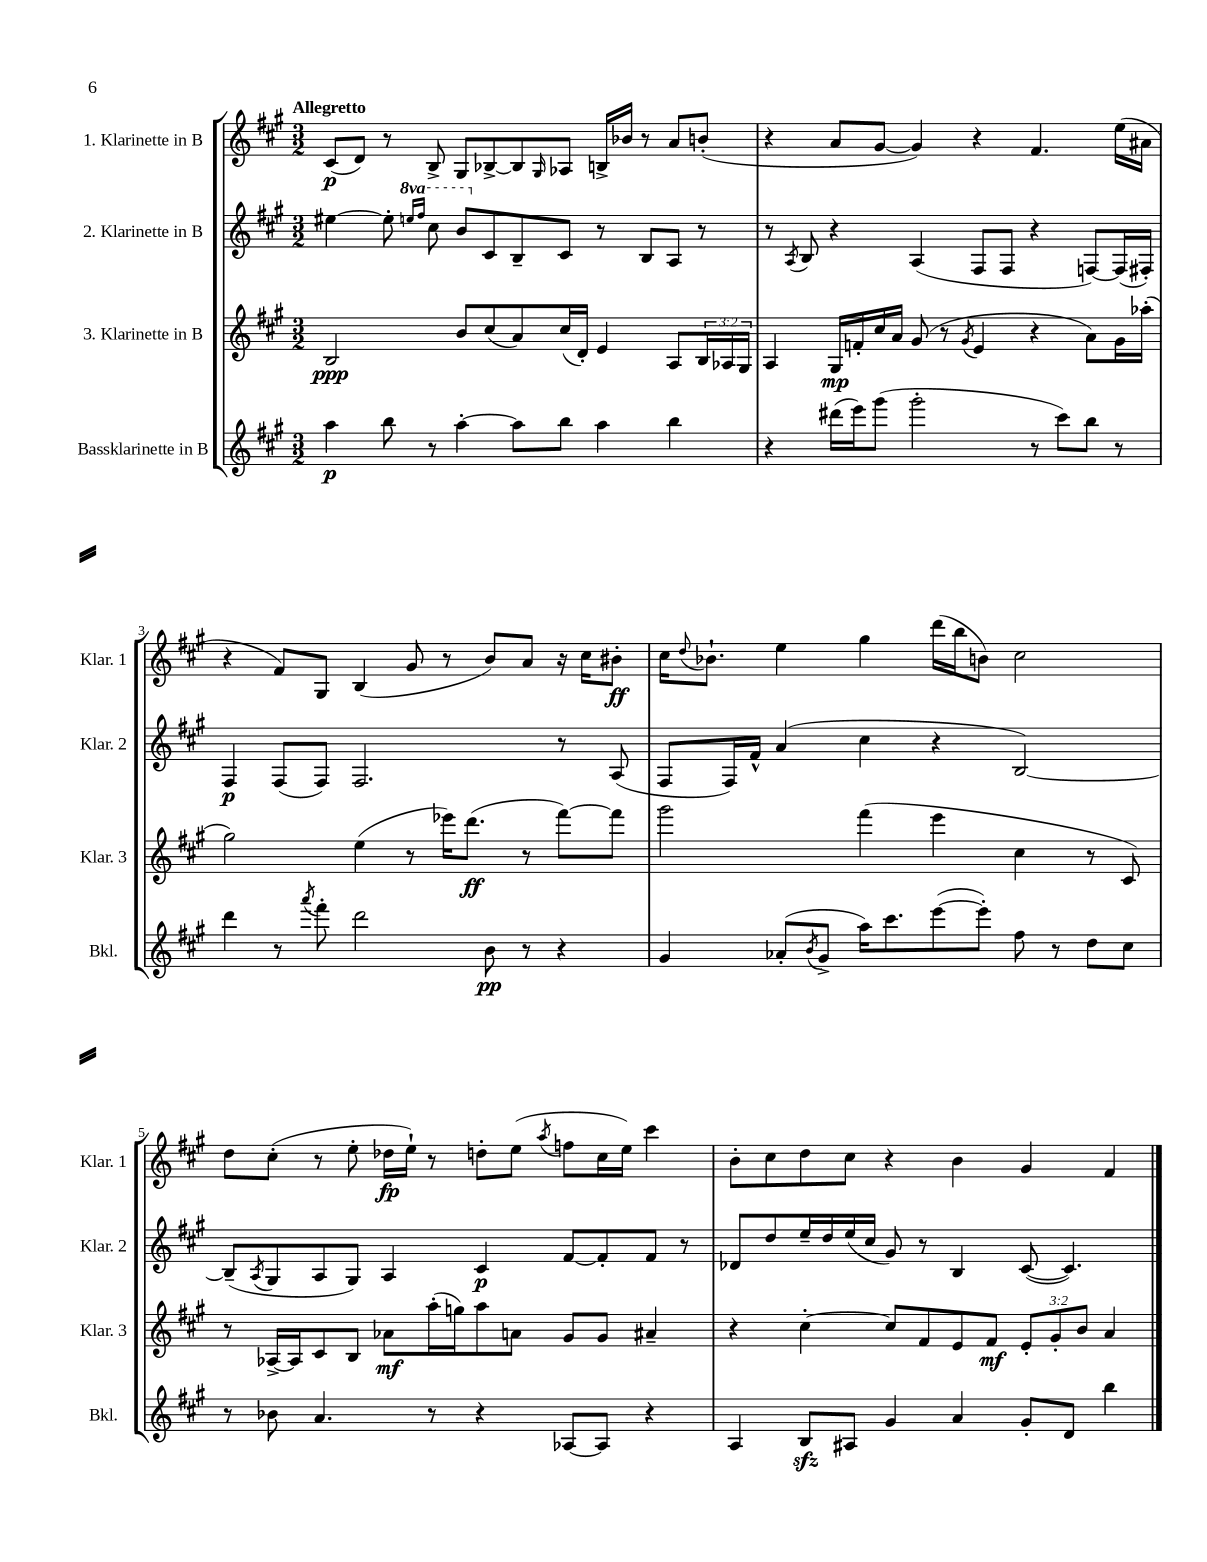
<<
\new StaffGroup <<
\new Staff = "s0" \with { instrumentName = "1. Klarinette in B" shortInstrumentName = "Klar. 1" } {
    \clef treble \key a \major \numericTimeSignature \time 3/2 \tempo "Allegretto"
    cis'8\p( d'8) r8 b8-> gis8 bes8~-> bes8 \grace { gis16 } aes8 b16-> bes'16 r8 a'8 b'8-.( |
    r4 a'8 gis'8~ gis'4) r4 fis'4. e''16( ais'16 |
    r4 fis'8) gis8 b4( gis'8 r8 b'8) a'8 r16 cis''16 bis'8-.\ff |
    cis''16 \appoggiatura { d''8 } bes'8.-! e''4 gis''4 d'''16( b''16 b'8) cis''2 |
    d''8 cis''8-.( r8 e''8-. des''16\fp e''16-!) r8 d''8-. e''8( \acciaccatura { a''8 } f''8 cis''16 e''16) cis'''4 |
    b'8-. cis''8 d''8 cis''8 r4 b'4 gis'4 fis'4 \bar "|." |
}
\new Staff = "s1" \with { instrumentName = "2. Klarinette in B" shortInstrumentName = "Klar. 2" } {
    \clef treble \key a \major \numericTimeSignature \time 3/2 \set Staff.ottavationMarkups = #ottavation-simple-ordinals
    eis''4~ eis''8-. \ottava #1 \grace { e'''!16 fis'''16 } cis'''8 b''8 \ottava #0 cis'8 b8-- cis'8 r8 b8 a8 r8 |
    r8 \acciaccatura { a8 } b8 r4 a4( fis8 fis8 r4 f8~) f16( fis16-.) |
    fis4\p fis8( fis8) fis2. r8 a8( |
    fis8 fis16) fis'16-^ a'4( cis''4 r4 b2~) |
    b8--( \acciaccatura { a8 } gis8 a8 gis8) a4 cis'4\p fis'8~ fis'8-. fis'8 r8 |
    des'8 d''8 e''16-- d''16 e''16( cis''16 gis'8) r8 b4 cis'8~( cis'4.) \bar "|." |
}
\new Staff = "s2" \with { instrumentName = "3. Klarinette in B" shortInstrumentName = "Klar. 3" } {
    \clef treble \key a \major \numericTimeSignature \time 3/2 \override Staff.TupletNumber.text = #tuplet-number::calc-fraction-text
    b2\ppp b'8 cis''8( a'8) cis''16( d'16-.) e'4 a8 \tuplet 3/2 { b16 aes16 gis16 } |
    a4 gis16\mp f'16-. cis''16 a'16 gis'8( r8 \acciaccatura { gis'8 } e'4 r4 a'8) gis'16 aes''16-.( |
    gis''2) e''4( r8 ees'''16) d'''8.\ff( r8 fis'''8~) fis'''8 |
    gis'''2 fis'''4( e'''4 cis''4 r8 cis'8) |
    r8 aes16~-> aes16 cis'8 b8 aes'8\mf a''16-.( g''16) a''8 a'8 gis'8 gis'8 ais'4-- |
    r4 cis''4~-. cis''8 fis'8 e'8 fis'8\mf \tuplet 3/2 { e'8-. gis'8-. b'8 } a'4 \bar "|." |
}
\new Staff = "s3" \with { instrumentName = "Bassklarinette in B" shortInstrumentName = "Bkl." } {
    \clef treble \key a \major \numericTimeSignature \time 3/2
    a''4\p b''8 r8 a''4~-. a''8 b''8 a''4 b''4 |
    r4 dis'''16( e'''16) gis'''8( gis'''2-. r8 cis'''8) b''8 r8 |
    d'''4 r8 \acciaccatura { a'''8 } fis'''8-. d'''2 b'8\pp r8 r4 |
    gis'4 aes'8-.( \acciaccatura { b'8 } gis'8-> a''16) cis'''8. e'''8~( e'''8-.) fis''8 r8 d''8 cis''8 |
    r8 bes'8 a'4. r8 r4 aes8~ aes8 r4 |
    a4 b8\sfz ais8 gis'4 a'4 gis'8-. d'8 b''4 \bar "|." |
}
>>
>>
